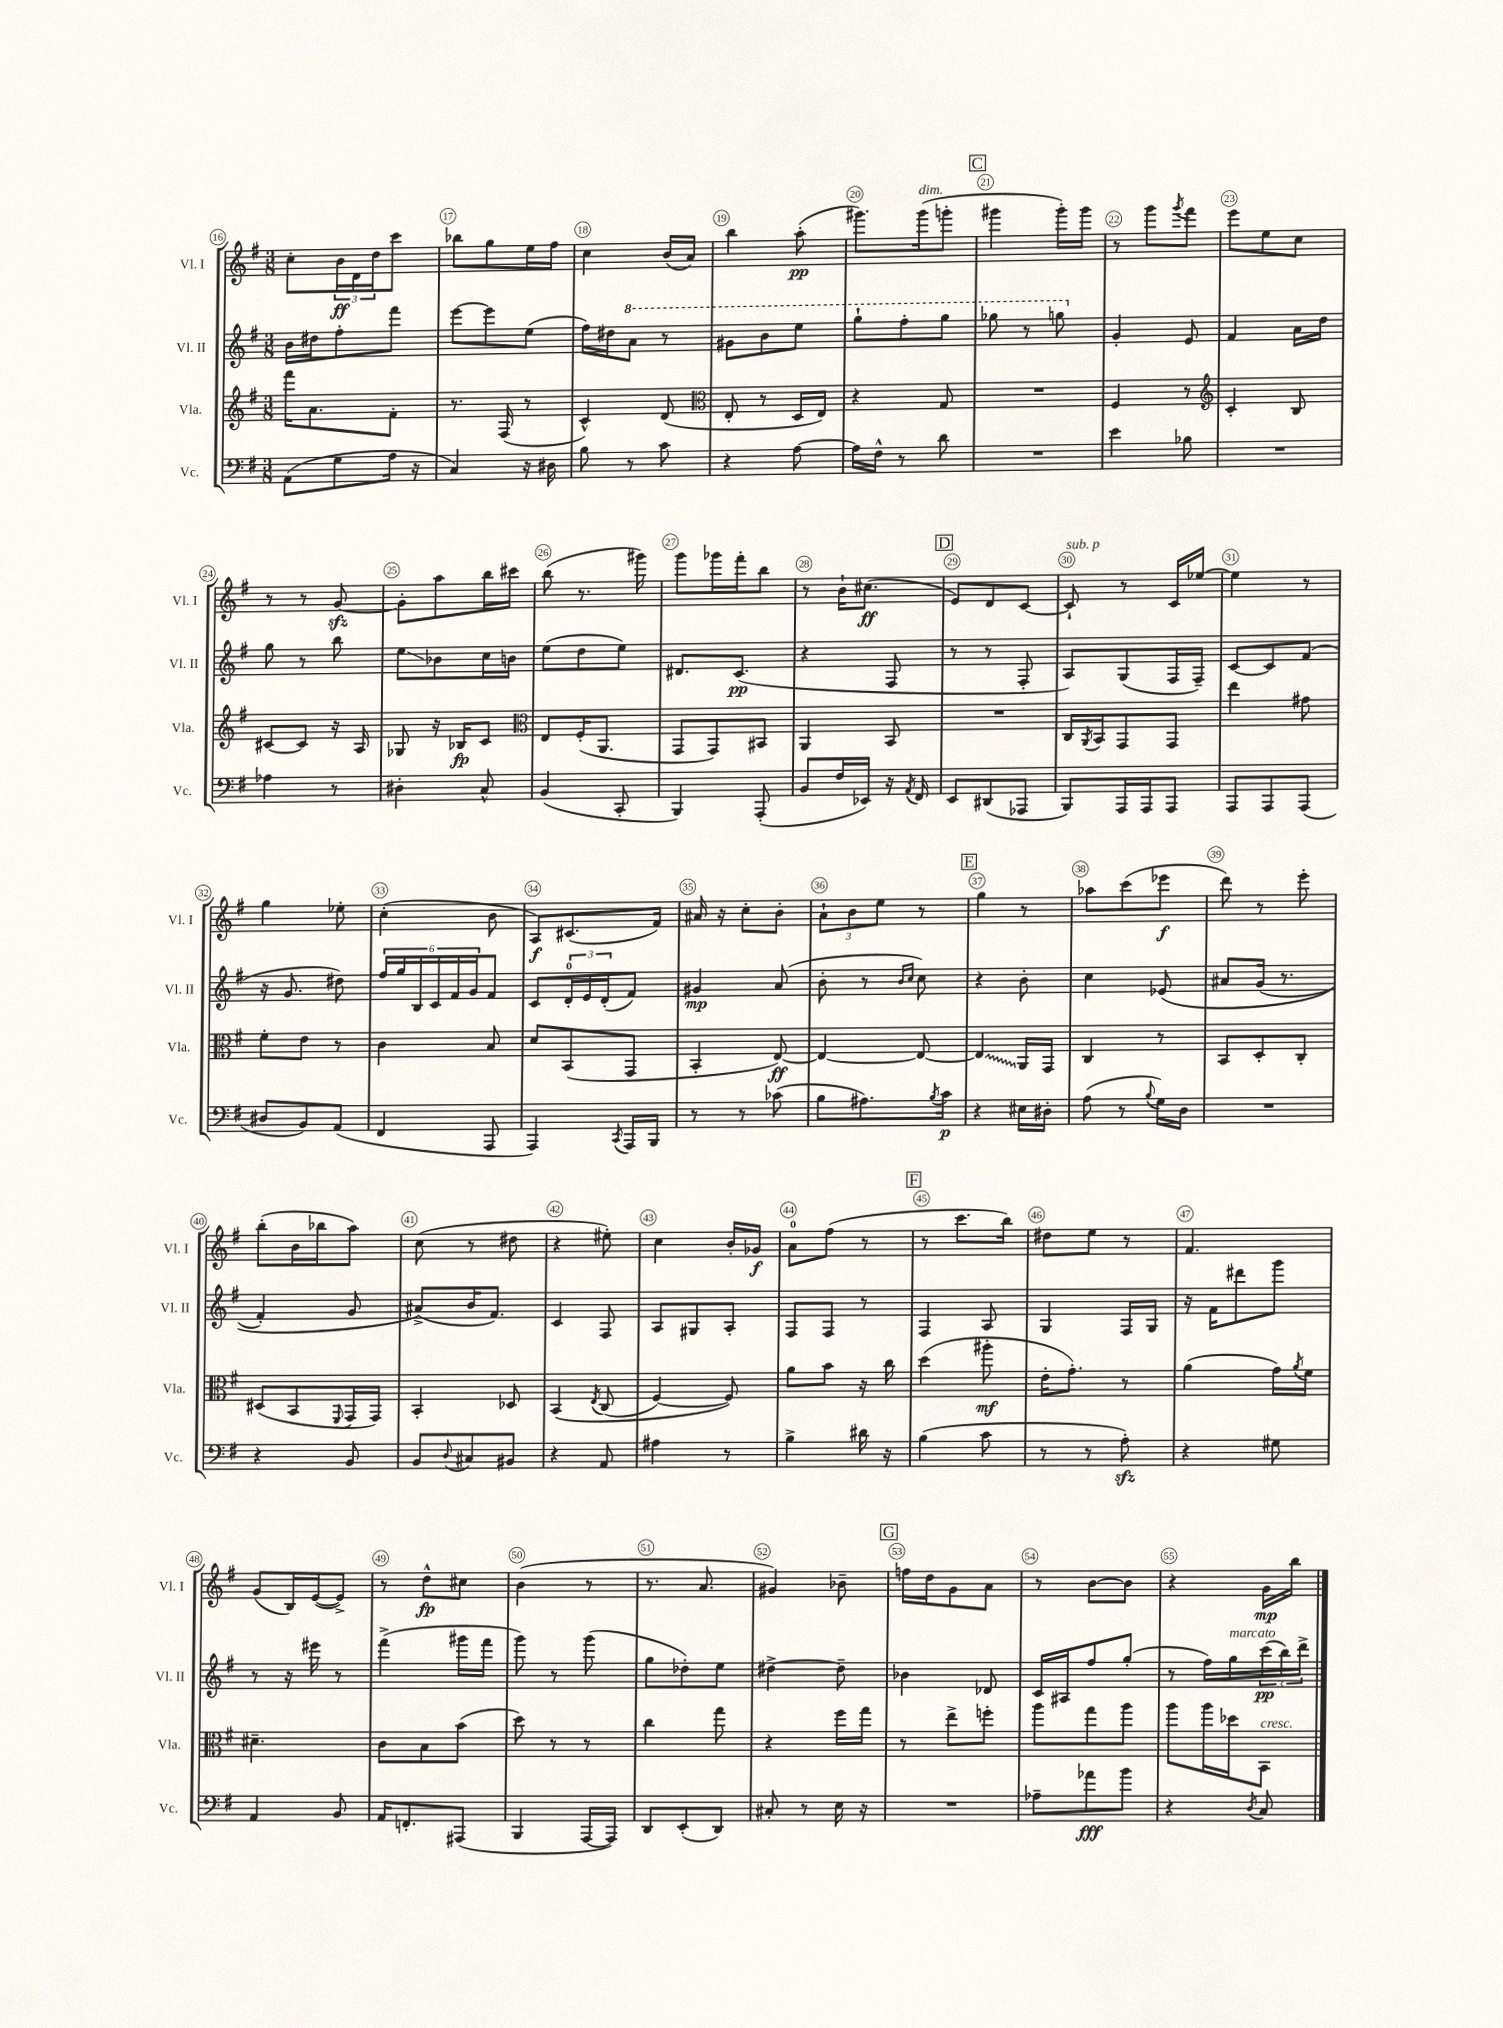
<<
\new StaffGroup <<
\new Staff = "s0" \with { instrumentName = "Vl. I" shortInstrumentName = "Vl. I" } {
    \clef treble \key g \major \numericTimeSignature \time 3/8
    c''8-. \tuplet 3/2 { b'16\ff d'16 d''16 } c'''8 |
    bes''8 g''8 e''16 fis''16 |
    c''4 b'16( a'16) |
    b''4 a''8-.\pp( |
    gis'''8.) gis'''16^\markup { \italic "dim." }( g'''8-. |
    \mark \markup { \box "C" } gis'''4 gis'''16-.) gis'''16 |
    r8 g'''8 \acciaccatura { g'''8 } fis'''8 |
    e'''8 e''8 c''8 |
    r8 r8 g'8~\sfz |
    g'8-. a''8 b''16 cis'''16 |
    b''8( r8. gis'''16) |
    g'''8 ges'''16 fis'''16-. b''8 |
    r8 b'16-! cis''8.\ff( |
    \mark \markup { \box "D" } e'8) d'8 c'8~ |
    c'8-!^\markup { \italic "sub. p" } r8 c'16 ees''16~ |
    ees''4 r8 |
    g''4 ees''8-. |
    c''4-.( b'8 |
    a8\f) cis'8.( fis'16) |
    ais'16 r16 c''8-. b'8-. |
    \tuplet 3/2 { a'8-! b'8 e''8 } r8 |
    \mark \markup { \box "E" } g''4 r8 |
    aes''8 c'''8( ees'''8\f |
    d'''8) r8 e'''8-. |
    b''8-.( b'16 bes''16 a''8) |
    c''8( r8 dis''8 |
    r4 eis''8-.) |
    c''4 b'16-. ges'16\f |
    a'8-0 fis''8( r8 |
    \mark \markup { \box "F" } r8 c'''8. b''16) |
    dis''8 e''8 r8 |
    fis'4. |
    g'8( b16) e'16~( e'8->) |
    r8 d''8-^\fp cis''8 |
    b'4( r8 |
    r8. a'8. |
    gis'4) bes'8-- |
    \mark \markup { \box "G" } f''16 d''16 g'8 a'8 |
    r8 b'8~ b'8 |
    r4 g'16\mp b''16 \bar "|." |
}
\new Staff = "s1" \with { instrumentName = "Vl. II" shortInstrumentName = "Vl. II" } {
    \clef treble \key g \major \numericTimeSignature \time 3/8
    b'16 dis''16 fis''8-. fis'''8 |
    e'''8~ e'''8 e''8( |
    fis''16) dis''16 \ottava #1 a''8 r8 |
    gis''8 b''8 e'''8 |
    g'''8-! fis'''8-. g'''8 |
    \mark \markup { \box "C" } ges'''8 r8 g'''8 \ottava #0 |
    g'4-. e'8 |
    fis'4 a'16 d''16 |
    g''8 r8 b''8 |
    e''8\glissando bes'8 c''16 b'16 |
    e''8( d''8 e''8) |
    dis'8. c'8.\pp( |
    r4 fis8 |
    \mark \markup { \box "D" } r8 r8 fis8-. |
    a8) g8( fis16 fis16--) |
    c'8~ c'8 fis'8( |
    r16 g'8. dis''8) |
    \tuplet 6/4 { fis''16 g''16 b16 c'16 fis'16 g'16 } fis'8 |
    c'8 \tuplet 3/2 { d'16-0-. e'16 d'16-.( } fis'8) |
    gis'4\mp a'8( |
    b'8-. r8 \grace { b'16 c''16 } c''8) |
    \mark \markup { \box "E" } r4 b'8-. |
    c''4 ees'8\( |
    ais'8 g'16( r8. |
    fis'4-.) g'8 |
    ais'8->(\) b'16 fis'8.) |
    c'4 fis8 |
    a8 gis8 a8-. |
    fis8 fis8 r8 |
    \mark \markup { \box "F" } fis4 a8 |
    g4 fis16 g16 |
    r16 fis'16 dis'''8 g'''8 |
    r8 r16 eis'''16 r8 |
    fis'''4->( gis'''16 fis'''16 |
    g'''8) r8 g'''8( |
    g''8 des''8-.) e''8 |
    dis''4~-> dis''8-- |
    \mark \markup { \box "G" } bes'4 des'8 |
    c'16 ais16 fis''8 g''8-.( |
    r8 fis''16) g''16^\markup { \italic "marcato" } \tuplet 3/2 { c'''16\pp( b''16) d'''16-> } \bar "|." |
}
\new Staff = "s2" \with { instrumentName = "Vla." shortInstrumentName = "Vla." } {
    \clef treble \key g \major \numericTimeSignature \time 3/8
    fis'''16 a'8. fis'8-. |
    r8. fis16( r8 |
    c'4-^) d'8( |
    \clef alto e8-. r8 d16 e16) |
    r4 g8 |
    \mark \markup { \box "C" } R4. |
    fis4 r8 |
    \clef treble c'4-. b8 |
    cis'8~ cis'8 r16 a16 |
    ges8 r16 bes16\fp c'8 |
    \clef alto e8 fis16-.( a,8. |
    g,8 g,8) bis,8 |
    a,4 b,8 |
    \mark \markup { \box "D" } R4. |
    c16 \acciaccatura { a,8 } b,16 g,8 g,8 |
    e''4 gis'8 |
    fis'8-. e'8 r8 |
    c'4 b8 |
    d'8 b,8( g,8 |
    b,4-. e8~\ff) |
    e4~ e8~ |
    \mark \markup { \box "E" } \once \override Glissando.style = #'zigzag e4\glissando a,16 g,16 |
    c4 r8 |
    b,8 d8-. c8-. |
    dis8( b,8 \appoggiatura { fis,8 } g,16 g,16) |
    b,4-. des8 |
    b,4\( \acciaccatura { e8 } c8( |
    fis4~) fis8\) |
    a'8 b'8 r16 c''16 |
    \mark \markup { \box "F" } d''4( ais''8-.\mf |
    e'16-. g'8.-.) r8 |
    a'4( g'16) \acciaccatura { a'8 } fis'16 |
    dis'4.-- |
    c'8 b8 b'8( |
    d''8) r8 r8 |
    c''4 g''8 |
    r4 fis''16 g''16 |
    \mark \markup { \box "G" } r8 e''8-> f''8-. |
    a''8 g''8 a''8 |
    a''8 a''16 des''16 b,8^\markup { \italic "cresc." } \bar "|." |
}
\new Staff = "s3" \with { instrumentName = "Vc." shortInstrumentName = "Vc." } {
    \clef bass \key g \major \numericTimeSignature \time 3/8
    a,8( g8 a16 r16 |
    c4) r16 dis16 |
    b8 r8 c'8 |
    r4 a8~ |
    a16 fis16-^ r8 d'8 |
    \mark \markup { \box "C" } R4. |
    e'4 bes8 |
    R4. |
    aes4 r8 |
    dis4-. c8-^ |
    b,4( c,8-. |
    b,,4) a,,8-.( |
    b,8 fis16 ees,16) r16 \acciaccatura { a,8 } fis,16 |
    \mark \markup { \box "D" } e,8 dis,8( aes,,8 |
    b,,8) a,,16 a,,16 a,,8 |
    a,,8 a,,8 a,,8( |
    dis8 b,8) a,8( |
    fis,4 a,,8 |
    a,,4) \acciaccatura { c,8 } a,,16 b,,16 |
    r8 r8 ces'8( |
    b8 ais8.) \acciaccatura { b8 } c'16\p |
    \mark \markup { \box "E" } r4 eis16 dis16-. |
    a8( r8 \appoggiatura { b8 } g16) d16 |
    R4. |
    r4 b,8 |
    b,8 \appoggiatura { d8 } cis8 bis,8 |
    r4 a,8 |
    ais4 r8 |
    b4-> dis'16 r16 |
    \mark \markup { \box "F" } b4( c'8 |
    r8 r8 a8-.\sfz) |
    r4 gis8 |
    a,4 b,8 |
    a,16 f,8.-. ais,,8( |
    b,,4 a,,16~ a,,16) |
    d,8 e,8-.( d,8) |
    cis8-. r8 e16 r16 |
    \mark \markup { \box "G" } R4. |
    aes8-- aes'8\fff b'8 |
    r4 \acciaccatura { d8 } c8 \bar "|." |
}
>>
>>
\layout { \context { \Score currentBarNumber = #16 \override BarNumber.break-visibility = ##(#f #t #t) barNumberVisibility = #all-bar-numbers-visible \override BarNumber.stencil = #(make-stencil-circler 0.1 0.3 ly:text-interface::print) } }
